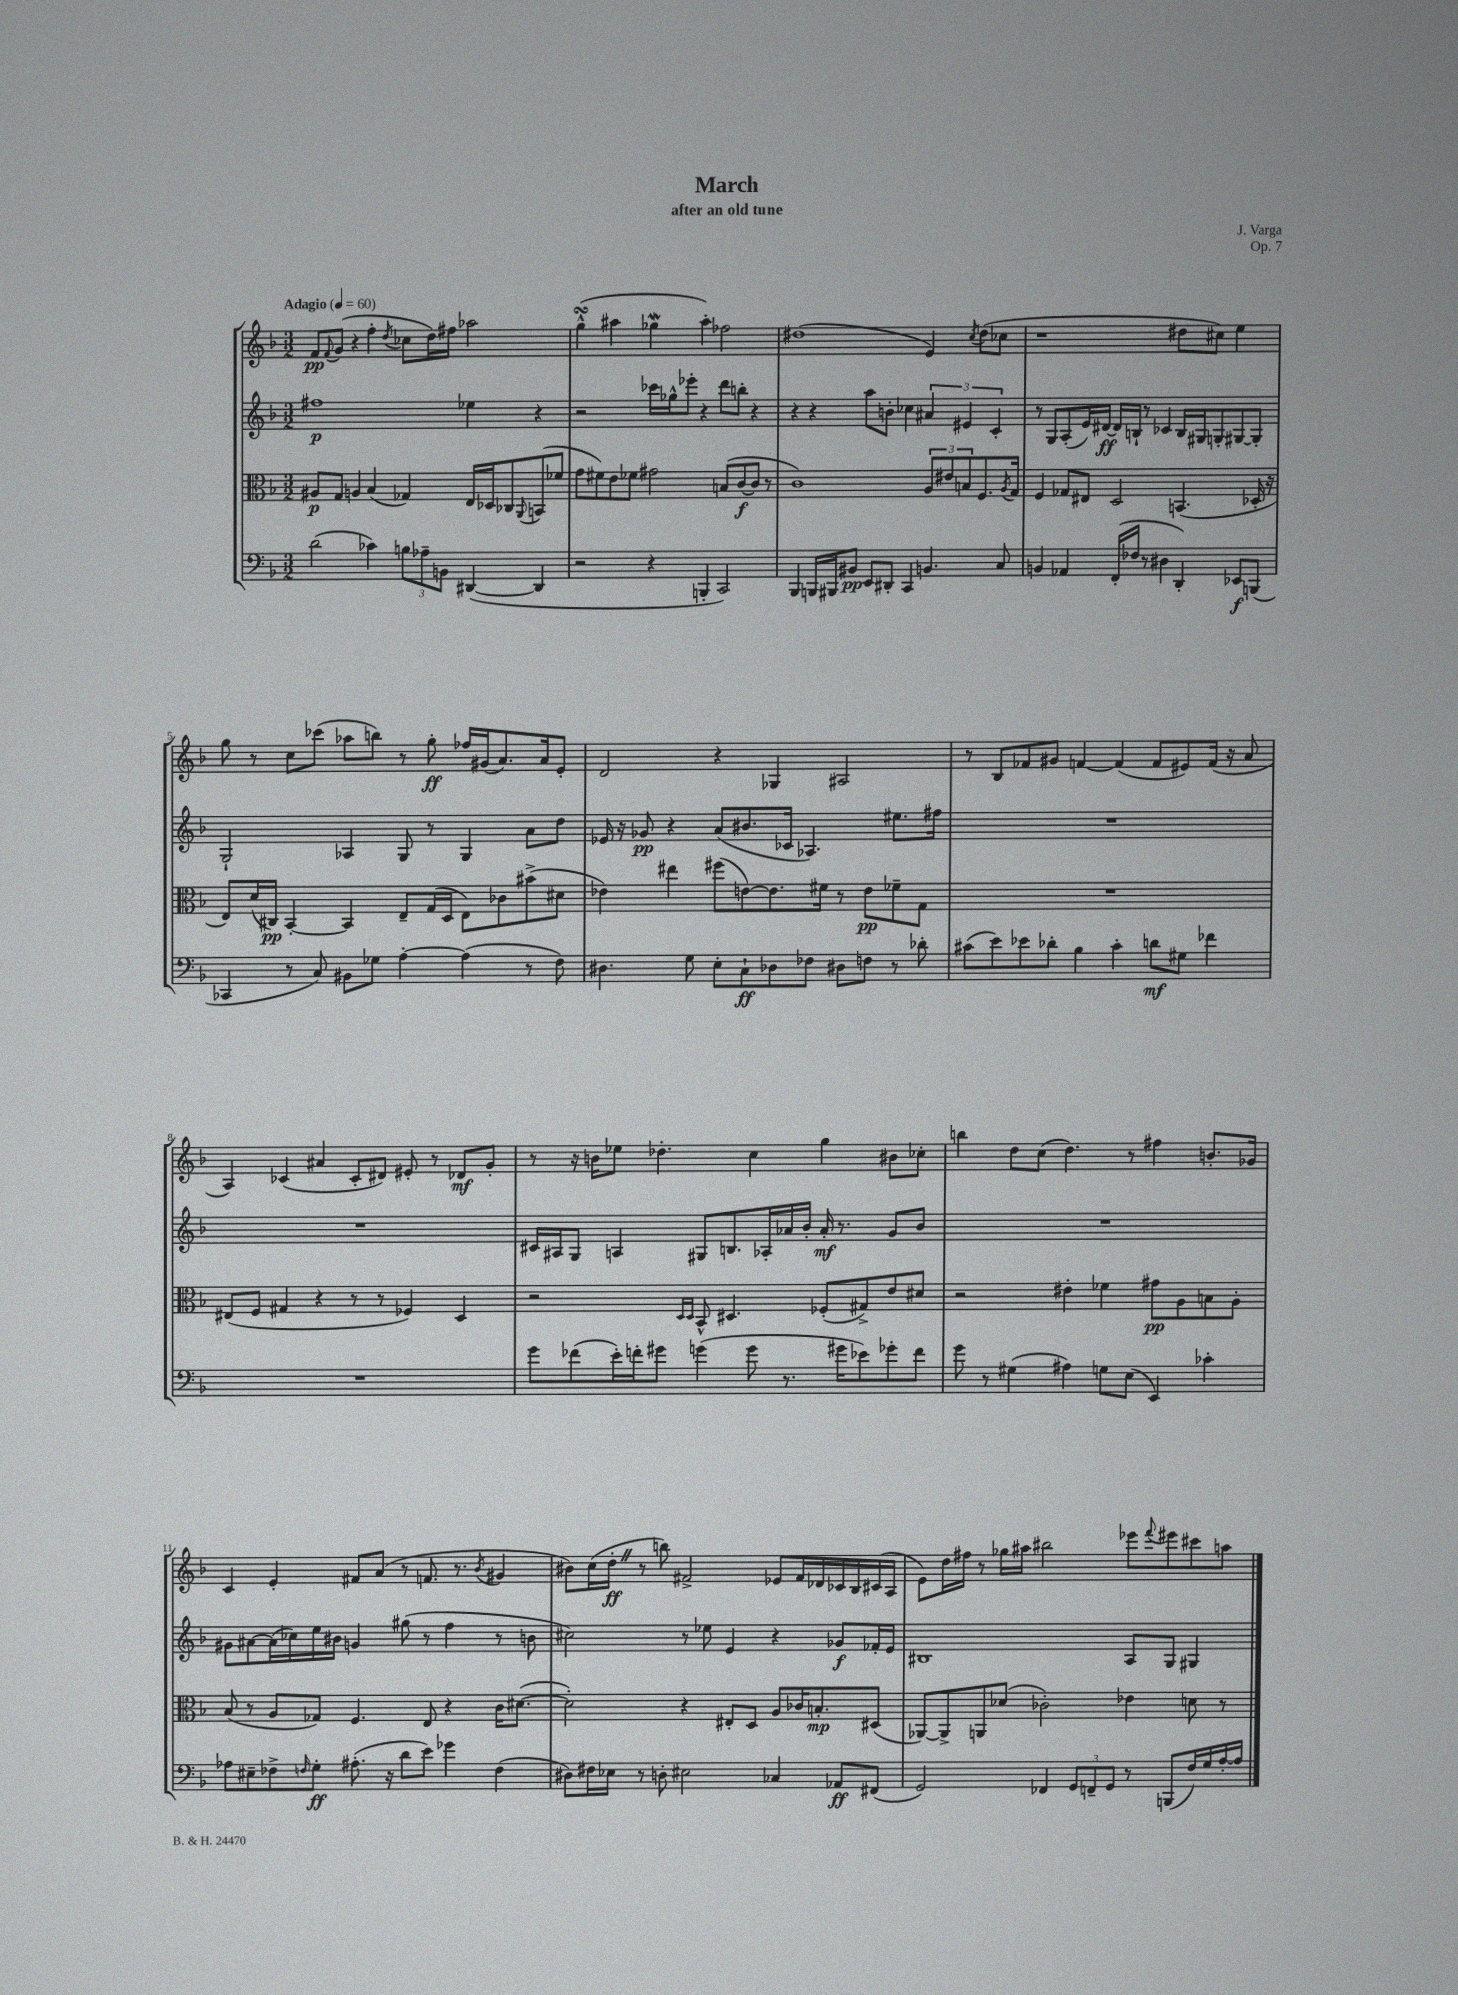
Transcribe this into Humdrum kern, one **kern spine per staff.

**kern	**dynam	**kern	**dynam	**kern	**dynam	**kern	**dynam
*part4	*part4	*part3	*part3	*part2	*part2	*part1	*part1
*staff4	*staff4	*staff3	*staff3	*staff2	*staff2	*staff1	*staff1
*clefF4	*	*clefC3	*	*clefG2	*	*clefG2	*
*k[b-]	*	*k[b-]	*	*k[b-]	*	*k[b-]	*
*M3/2	*	*M3/2	*	*M3/2	*	*M3/2	*
*MM60	*	*MM60	*	*MM60	*	*MM60	*
=1	=1	=1	=1	=1	=1	=1	=1
!	!	!	!	!	!	!LO:TX:a:B:t=Adagio	!
(2d\	.	8A#X/L	p	1ff#X	p	8f/L	pp
.	.	.	.	.	.	8qqf/	.
.	.	8G/J	.	.	.	(8g/J	.
.	.	4An/	.	.	.	4r	.
4c-X\)	.	(4B-/	.	.	.	4ff'\	.
.	.	.	.	.	.	8qdd/	.
12Bn\L	.	4G-X/)	.	.	.	8cc-X\L	.
12A-X~\	.	.	.	.	.	.	.
.	.	.	.	.	.	16dd\L)	.
12BBn\J	.	.	.	.	.	.	.
.	.	.	.	.	.	16ff#X\JJ	.
([4DD#X/	.	16E/LL	.	4ee-X\	.	2aa-X\	.
.	.	16D-X/J	.	.	.	.	.
.	.	8C-X/	.	.	.	.	.
.	.	8qqAA/	.	.	.	.	.
4DD#/]	.	(8BBn/	.	4r	.	.	.
.	.	8f-X/J	.	.	.	.	.
=2	=2	=2	=2	=2	=2	=2	=2
2r	.	8g\L	.	2r	.	(4ggsSSS^^\	.
.	.	8f#X\)	.	.	.	.	.
.	.	8e\	.	.	.	4aa#X\	.
.	.	8f-X\J	.	.	.	.	.
4r	.	2g#X\	.	16ccc-X\LL	.	4gg-Xw\	.
.	.	.	.	16gg-X^^\J	.	.	.
.	.	.	.	8eee-X'\J	.	.	.
4BBBn'/	.	.	.	4r	.	4aa#'\)	.
2CC/)	.	(8Bn/L	.	8ddd\L	.	2ff-X\	.
.	.	[8c/	f	8bbn'\J	.	.	.
.	.	8c/J]	.	4r	.	.	.
.	.	8r	.	.	.	.	.
=3	=3	=3	=3	=3	=3	=3	=3
4BBB-/	.	1c)	.	4r	.	(1dd#X	.
16BBBn/LL	.	.	.	4r	.	.	.
16BBB#X/J	.	.	.	.	.	.	.
8BB#X/J	pp	.	.	.	.	.	.
8EE/L	.	.	.	8aa\L	.	.	.
8DD#X'/J	.	.	.	8bn'\J	.	.	.
4CC/	.	.	.	4cc-X\	.	.	.
4.BBn/	.	12A/L	.	6a#X/	.	4e/)	.
.	.	12e#X/	.	.	.	.	.
.	.	12Bn/	.	6e#X/	.	.	.
.	.	.	.	.	.	8qcc/	.
.	.	8.F/	.	.	.	(8dd#\L	.
.	.	.	.	6c'/	.	.	.
8C/	.	.	.	.	.	8cc-X\J	.
.	.	8qA/	.	.	.	.	.
.	.	16G/Jk	.	.	.	.	.
=4	=4	=4	=4	=4	=4	=4	=4
4BBn/	.	4F/	.	8r	.	1r	.
.	.	.	.	8G/L	.	.	.
4AA-X/	.	8G-X/L	.	(8A'/	.	.	.
.	.	8E#X/J	.	16e/L)	.	.	.
.	.	.	.	[16d#X/JJ	ff	.	.
(16FF'/LL	.	2D/	.	16d#/LL]	.	.	.
16F-X/JJ	.	.	.	16Bn`/JJ	.	.	.
8r	.	.	.	8r	.	.	.
4D#X\	.	.	.	4c-X/	.	.	.
4DD'/)	.	(4.BBn/	.	16B/LL	.	8dd#X\L	.
.	.	.	.	16G#X/J	.	.	.
.	.	.	.	8Gn'/	.	8cc#X\J)	.
8EE-X/L	f	.	.	[8G#X/	.	4ee\	.
(8BBBn/J	.	16D-X'/	.	8G#'/J]	.	.	.
.	.	16r	.	.	.	.	.
!!LO:LB:g=z
=5	=5	=5	=5	=5	=5	=5	=5
4CC-X/	.	8E/L)	.	2G`/	.	8gg\	.
.	.	(16d/L	.	.	.	8r	.
.	.	16C#X/JJ)	pp	.	.	.	.
8r	.	[4BB-'/	.	.	.	8cc\L	.
8C/)	.	.	.	.	.	(8ccc-X\J	.
8BB#X\L	.	4BB-/]	.	4A-X/	.	8aa-X\L	.
8G-X\J	.	.	.	.	.	8bbn\J)	.
[4A'\	.	8E~/L	.	8G/	.	8r	.
.	.	(16G/L	.	8r	.	8gg'\	ff
.	.	16D/JJ	.	.	.	.	.
(4A\]	.	8E\L)	.	4G/	.	16ff-X/LL	.
.	.	.	.	.	.	(16g#X/J	.
.	.	8c-X\	.	.	.	8.a/)	.
8r	.	(8b#X^\	.	8a\L	.	.	.
.	.	.	.	.	.	16a/k	.
8F\)	.	8d#X\J	.	8dd\J	.	8e'/J	.
=6	=6	=6	=6	=6	=6	=6	=6
4.D#X\	.	4e-X\)	.	16e-X/	.	2d/	.
.	.	.	.	16r	.	.	.
.	.	.	.	8g-X/	pp	.	.
.	.	4ee#X\	.	4r	.	.	.
8G\	.	.	.	.	.	.	.
8E'\L	.	(8ff#X\L	.	(8a/L	.	4r	.
8C`\	ff	[8en\)	.	8.b#X/	.	.	.
8D-X\	.	8.e\]	.	.	.	4G-X/	.
.	.	.	.	16c-X/Jk	.	.	.
8F-X\J	.	.	.	4.A-X/)	.	.	.
.	.	16f#X\Jk	.	.	.	.	.
8D#X\L	.	8r	.	.	.	2A#X/	.
8Fn\J	.	8e\L	pp	.	.	.	.
8r	.	8f-X~\	.	8.ee#X\L	.	.	.
8d-X'\	.	8G\J	.	.	.	.	.
.	.	.	.	16ff#X\Jk	.	.	.
=7	=7	=7	=7	=7	=7	=7	=7
(8c#X\L	.	1.r	.	1.r	.	8r	.
8e\)	.	.	.	.	.	8B-/L	.
8e-X\	.	.	.	.	.	8f-X/	.
8d-X'\J	.	.	.	.	.	8g#X/J	.
4B-\	.	.	.	.	.	[4fn/	.
4c#'\	.	.	.	.	.	(4f/]	.
8dn\L	mf	.	.	.	.	8f/L	.
8G#X\J	.	.	.	.	.	8e#X/)	.
4f-X\	.	.	.	.	.	(16f/Jk	.
.	.	.	.	.	.	16r	.
.	.	.	.	.	.	8a/	.
!!LO:LB:g=z
=8	=8	=8	=8	=8	=8	=8	=8
1.r	.	(8E#X/L	.	1.r	.	4A/)	.
.	.	8F/J	.	.	.	.	.
.	.	4G#X/	.	.	.	(4c-X/	.
.	.	4r	.	.	.	4a#X/	.
.	.	8r	.	.	.	8c-'/L	.
.	.	8r	.	.	.	8d#X/J)	.
.	.	4F-X/)	.	.	.	8e#X'/	.
.	.	.	.	.	.	8r	.
.	.	4D/	.	.	.	8d-X/L	mf
.	.	.	.	.	.	8g'/J	.
=9	=9	=9	=9	=9	=9	=9	=9
8g\L	.	2r	.	16c#X/LL	.	8r	.
.	.	.	.	16A#X/J	.	.	.
(8f-X\	.	.	.	8G/J	.	16r	.
.	.	.	.	.	.	16bn\KL	.
16e'\L)	.	.	.	4An/	.	8ee-X\J	.
16fn'\J	.	.	.	.	.	.	.
8g#X\J	.	.	.	.	.	4.dd-X'\	.
.	.	16qqD/LL	.	.	.	.	.
.	.	16qqD/JJ	.	.	.	.	.
(4gn\	.	8BB-^^/	.	8G#X/L	.	.	.
.	.	4.D#X/	.	8.Bn/	.	.	.
8g\	.	.	.	.	.	4cc\	.
.	.	.	.	16A-X'/L	.	.	.
8.r	.	.	.	16a-X/	.	.	.
.	.	.	.	16b-'/JJ	.	.	.
.	.	(8F-X'/L	.	16a-'/	mf	4gg\	.
16g#X\KL	.	.	.	8.r	.	.	.
8e-X\)	.	8G#X^/)	.	.	.	.	.
8g-X'\	.	8e/	.	8g/L	.	8b#X\L	.
8f\J	.	8d#X/J	.	8b-/J	.	8cc-X'\J	.
=10	=10	=10	=10	=10	=10	=10	=10
8g\	.	2r	.	1.r	.	4bbn\	.
8r	.	.	.	.	.	.	.
(4G#X\	.	.	.	.	.	8dd\L	.
.	.	.	.	.	.	(8cc\J	.
4A#X\)	.	4e#X'\	.	.	.	4.dd\)	.
8Gn\L	.	4f-X\	.	.	.	.	.
(8E\J	.	.	.	.	.	8r	.
4EE/)	.	8g#X\L	pp	.	.	4ff#X\	.
.	.	8A\	.	.	.	.	.
4c-X'\	.	8Bn\	.	.	.	8.bn'/L	.
.	.	8A'\J	.	.	.	.	.
.	.	.	.	.	.	16g-X/Jk	.
!!LO:LB:g=z
=11	=11	=11	=11	=11	=11	=11	=11
8A-X\L	.	(8B-/	.	8g#X\L	.	4c/	.
8E#X~\	.	8r	.	[8a#X\	.	.	.
8F-X^\	.	8A/L	.	(16a#\L]	.	4e'/	.
.	.	.	.	16cc-X\)	.	.	.
16qqFn/	.	.	.	.	.	.	.
8G'\J	ff	8G-X/J)	.	16ee\	.	.	.
.	.	.	.	16b#X\JJ	.	.	.
(8.A#X'\	.	4.F/	.	4gn/	.	8f#X/L	.
.	.	.	.	.	.	(8a/J	.
16r	.	.	.	.	.	.	.
8d\L	.	.	.	(8gg#X\	.	8r	.
8e\J)	.	8E/	.	8r	.	8.fn/	.
4g-X\	.	4r	.	4ff\	.	.	.
.	.	.	.	.	.	8.r	.
.	.	.	.	.	.	8qb-/	.
(4F\	.	16c\KL	.	8r	.	4g#X/	.
.	.	([8.d#X\J	.	.	.	.	.
.	.	.	.	8bn\	.	.	.
=12	=12	=12	=12	=12	=12	=12	=12
8D#X\L)	.	2d#'\])	.	2cc#X\)	.	8b#X\L)	.
16F#X\L	.	.	.	.	.	(16cc\L	.
16E-X\JJ	.	.	.	.	.	16dd'Z\JJ	ff
8r	.	.	.	.	.	8r	.
8Dn'\	.	.	.	.	.	8bbn\)	.
2E#X\	.	4r	.	8r	.	2f#X^/	.
.	.	.	.	8ee-X\	.	.	.
.	.	8E#X'/L	.	4e/	.	.	.
.	.	8D/J	.	.	.	.	.
4C-X/	.	8A/L	.	4r	.	8e-X/L	.
.	.	16c-X/K	.	.	.	16f#/L	.
.	.	8.Bn'/	mp	.	.	16d-X/	.
8AA-X/L	ff	.	.	8g-X/L	f	16c-X/	.
.	.	.	.	.	.	16B-/	.
(8FF#X/J	.	(8D#X/J	.	16f-X'/L	.	(16c#X/	.
.	.	.	.	16e/JJ	.	16A/JJ	.
=13	=13	=13	=13	=13	=13	=13	=13
2GG/)	.	[8AA-X/L)	.	1B#X	.	8e\L)	.
.	.	8AA-^/]	.	.	.	16dd\L	.
.	.	.	.	.	.	16ff#X\JJ	.
.	.	8AAn/	.	.	.	8r	.
.	.	(8d-X/J	.	.	.	16gg-X\LL	.
.	.	.	.	.	.	16aa#X\JJ	.
4FF-X/	.	2c-X'\)	.	.	.	2bb#X\	.
12GG/L	.	.	.	.	.	.	.
12FFn~/	.	.	.	.	.	.	.
12GG/J	.	.	.	.	.	.	.
8r	.	4e-X\	.	8A/L	.	8eee-X\L	.
.	.	.	.	.	.	8qqfff/	.
(8BBBn/L	.	.	.	8G/J	.	8eee#X\	.
16F/L)	.	8dn\	.	4G#X/	.	8ccc#X\	.
16G/	.	.	.	.	.	.	.
[16A'/	.	8r	.	.	.	8aan\J	.
16A/JJ]	.	.	.	.	.	.	.
==	==	==	==	==	==	==	==
*-	*-	*-	*-	*-	*-	*-	*-
